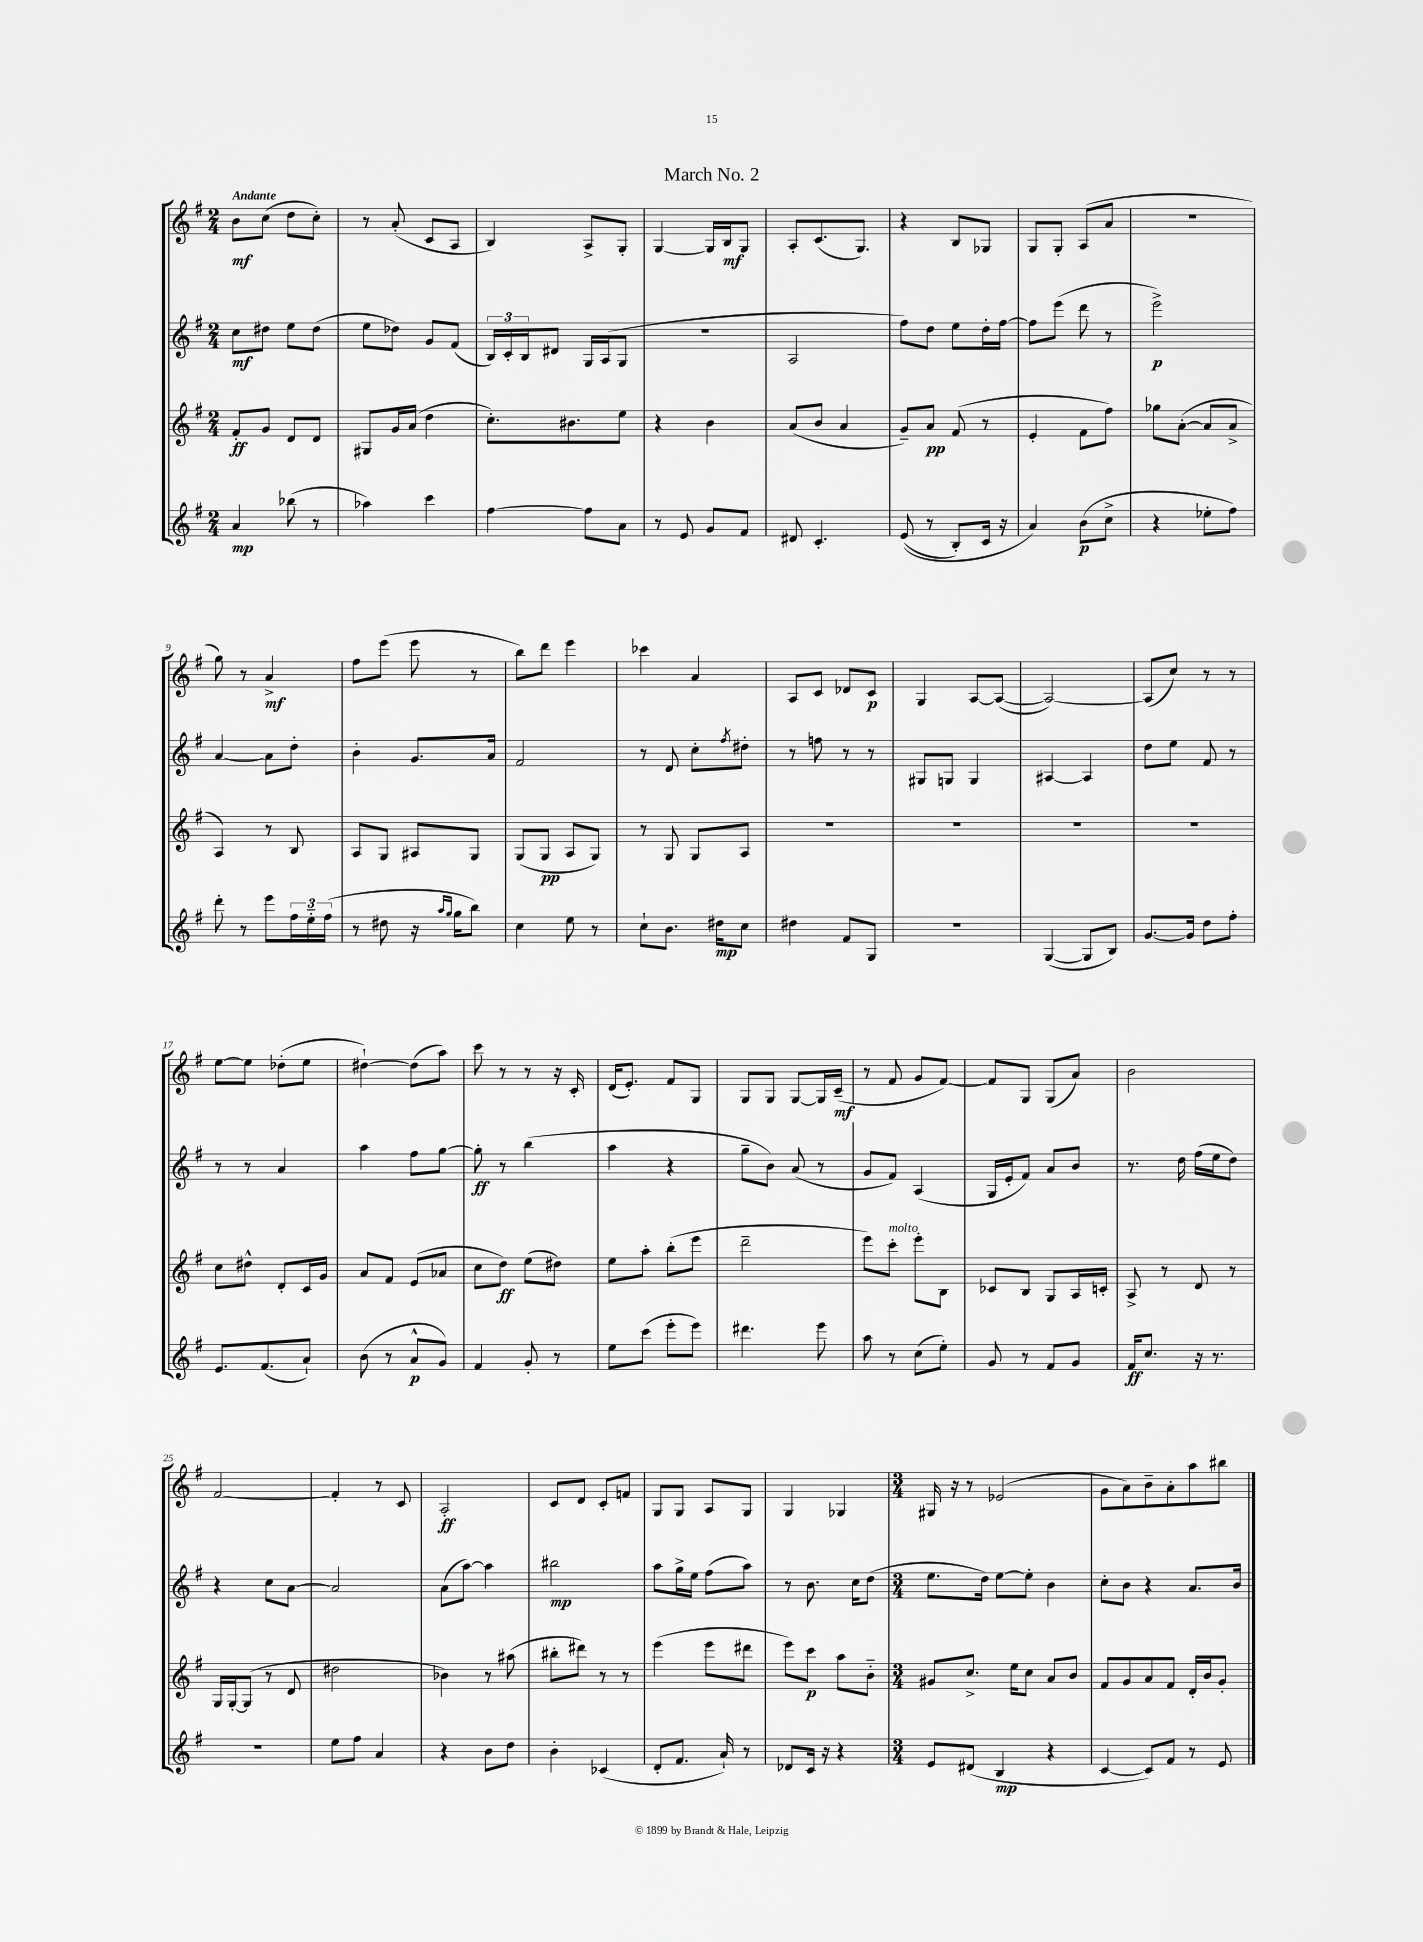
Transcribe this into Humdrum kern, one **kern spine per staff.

**kern	**kern	**kern	**kern
*staff4	*staff3	*staff2	*staff1
*clefG2	*clefG2	*clefG2	*clefG2
*k[f#]	*k[f#]	*k[f#]	*k[f#]
*M2/4	*M2/4	*M2/4	*M2/4
4a	8f#'	8cc	8b
.	8g	8dd#	(8cc
(8bb-	8d	8ee	8dd
8r	8d	(8dd#	8cc')
=	=	=	=
4aa-)	8G#	8ee	8r
.	16g	8dd-)	(8a'
.	(16a	.	.
4ccc	4dd	8g	8c
.	.	(8f#	8A
=	=	=	=
[4ff#	8.cc')	24B)	4B)
.	.	24c'	.
.	.	24B	.
.	.	8d#	.
.	8.b#	.	.
8ff#]	.	16G	8A^
.	.	(16A	.
8a	8ee	8G	8G'
=	=	=	=
8r	4r	2r	[4G
8e	.	.	.
8g	4b	.	16G]
.	.	.	16B
8f#	.	.	8G
=	=	=	=
8d#	(8a	2A	8A'
4.c'	8b	.	(8.c
.	4a	.	.
.	.	.	8.G)
=	=	=	=
&((8e	8g~)	8ff#)	4r
8r	8a	8dd	.
8B')	(8f#	8ee	8B
16c	8r	16dd'	8G-
16r	.	[16ff#	.
=	=	=	=
4a&)	4e'	8ff#]	8G
.	.	(8eee	8G'
(8b	8f#	8ddd	(8A
8cc^	8ff#)	8r	8a
=	=	=	=
4r	8gg-	2eee^)	2r
.	([8a'	.	.
8ee-'	8a]	.	.
8ff#)	8a^	.	.
=	=	=	=
8ddd'	4A)	[4a	8gg)
8r	.	.	8r
8eee	8r	8a]	4a^
24ff#	8B	8dd'	.
24ee'~	.	.	.
(24ff#	.	.	.
=	=	=	=
8r	8A	4b'	8ff#
8dd#	8G	.	(8eee
16r	8A#	8.g	8eee
16qqaa	.	.	.
16qqgg	.	.	.
16gg	.	.	.
8bb)	8G	.	8r
.	.	16a	.
=	=	=	=
4cc	(8G	2f#	8bb)
.	8G	.	8ddd
8ee	8A	.	4eee
8r	8G)	.	.
=	=	=	=
8cc`	8r	8r	4ccc-
8.b	8G	8d	.
.	8G	8cc'	4a
16dd#	.	.	.
.	.	8qff#	.
8cc	8A	8dd#'	.
=	=	=	=
4dd#	2r	8r	8A
.	.	8ff	8c
8f#	.	8r	8d-
8G	.	8r	8c
=	=	=	=
2r	2r	8G#	4G
.	.	8G	.
.	.	4G	[8A
.	.	.	(8A_
=	=	=	=
([4G	2r	[4A#	2A_)
8G]	.	4A#]	.
8B)	.	.	.
=	=	=	=
[8.g	2r	8dd	(8A]
.	.	8ee	8cc)
16g]	.	.	.
8dd	.	8f#	8r
8ff#'	.	8r	8r
=	=	=	=
8.e	8cc	8r	[8ee
.	8dd#^^	8r	8ee]
(8.f#	.	.	.
.	8d'	4a	(8dd-'
8a`)	16c	.	8ee
.	16g	.	.
=	=	=	=
(8b	8a	4aa	[4dd#`)
8r	8f#	.	.
8a^^	(8e	8ff#	(8dd#]
8g)	8a-	[8gg	8aa)
=	=	=	=
4f#	8cc	8gg']	8ccc
.	8dd)	8r	8r
8g'	(8ee	(4bb	8r
8r	8dd#)	.	16r
.	.	.	16c'
=	=	=	=
8ee	8ee	4aa	(16d
.	.	.	8.e')
(8ccc	8aa'	.	.
8eee'	(8bb'	4r	8f#
8eee)	8eee	.	8G
=	=	=	=
4.ddd#	2ddd~	8gg~	8G
.	.	8b)	8G
.	.	(8a	[8G
8eee	.	8r	16G]
.	.	.	(16c~
=	=	=	=
8aa	8eee)	8g	8r
8r	8ccc'	8f#)	8f#
(8cc	8eee'	(4A	8g
8ee')	8B	.	[8f#)
=	=	=	=
8g	8c-	16G	8f#]
.	.	16e'	.
8r	8B	8f#)	8G
8f#	8G	8a	(8G
8g	16A	8b	8a)
.	16c'	.	.
=	=	=	=
16f#	8A^	8.r	2b
8.cc	.	.	.
.	8r	.	.
.	.	16dd	.
16r	8d	(16ff#	.
8.r	.	16ee	.
.	8r	8dd)	.
=	=	=	=
2r	16G	4r	[2f#
.	[16G'	.	.
.	(8G]	.	.
.	8r	8cc	.
.	8d	[8a	.
=	=	=	=
8ee	2dd#	2a]	4f#']
8ff#	.	.	.
4a	.	.	8r
.	.	.	8c
=	=	=	=
4r	4b-)	(8a	2A'
.	.	[8aa)	.
8b	8r	4aa]	.
8dd	(8aa#	.	.
=	=	=	=
4b'	8bb#'	2bb#	8c
.	8ddd#)	.	8d
(4c-	8r	.	8c'
.	8r	.	8f
=	=	=	=
8d'	(4eee	8aa	8G
8.f#	.	16gg^	8G
.	.	16ee	.
.	8eee	(8ff#	8A
16a`)	.	.	.
8r	8ddd#	8aa)	8G
=	=	=	=
8d-	8eee)	8r	4G
16c	8ccc	8.b	.
16r	.	.	.
4r	8aa	.	4G-
.	.	16cc	.
.	8b'~	(8dd	.
=	=	=	=
*M3/4	*M3/4	*M3/4	*M3/4
8e	8g#	8.ee	16G#
.	.	.	16r
(8d#	8.cc^	.	8r
.	.	16dd)	.
4B	.	[8ee	(2e-
.	16ee	.	.
.	8cc	8ee']	.
4r	8a	4b	.
.	8b	.	.
=	=	=	=
[4c	8f#	8cc'	8g
.	8g	8b	8a)
8c])	8a	4r	8b~
8f#	8f#	.	8a'
8r	16d'	8.a	8aa
.	16b	.	.
8e	8g'	.	8bb#
.	.	16b	.
==	==	==	==
*-	*-	*-	*-
